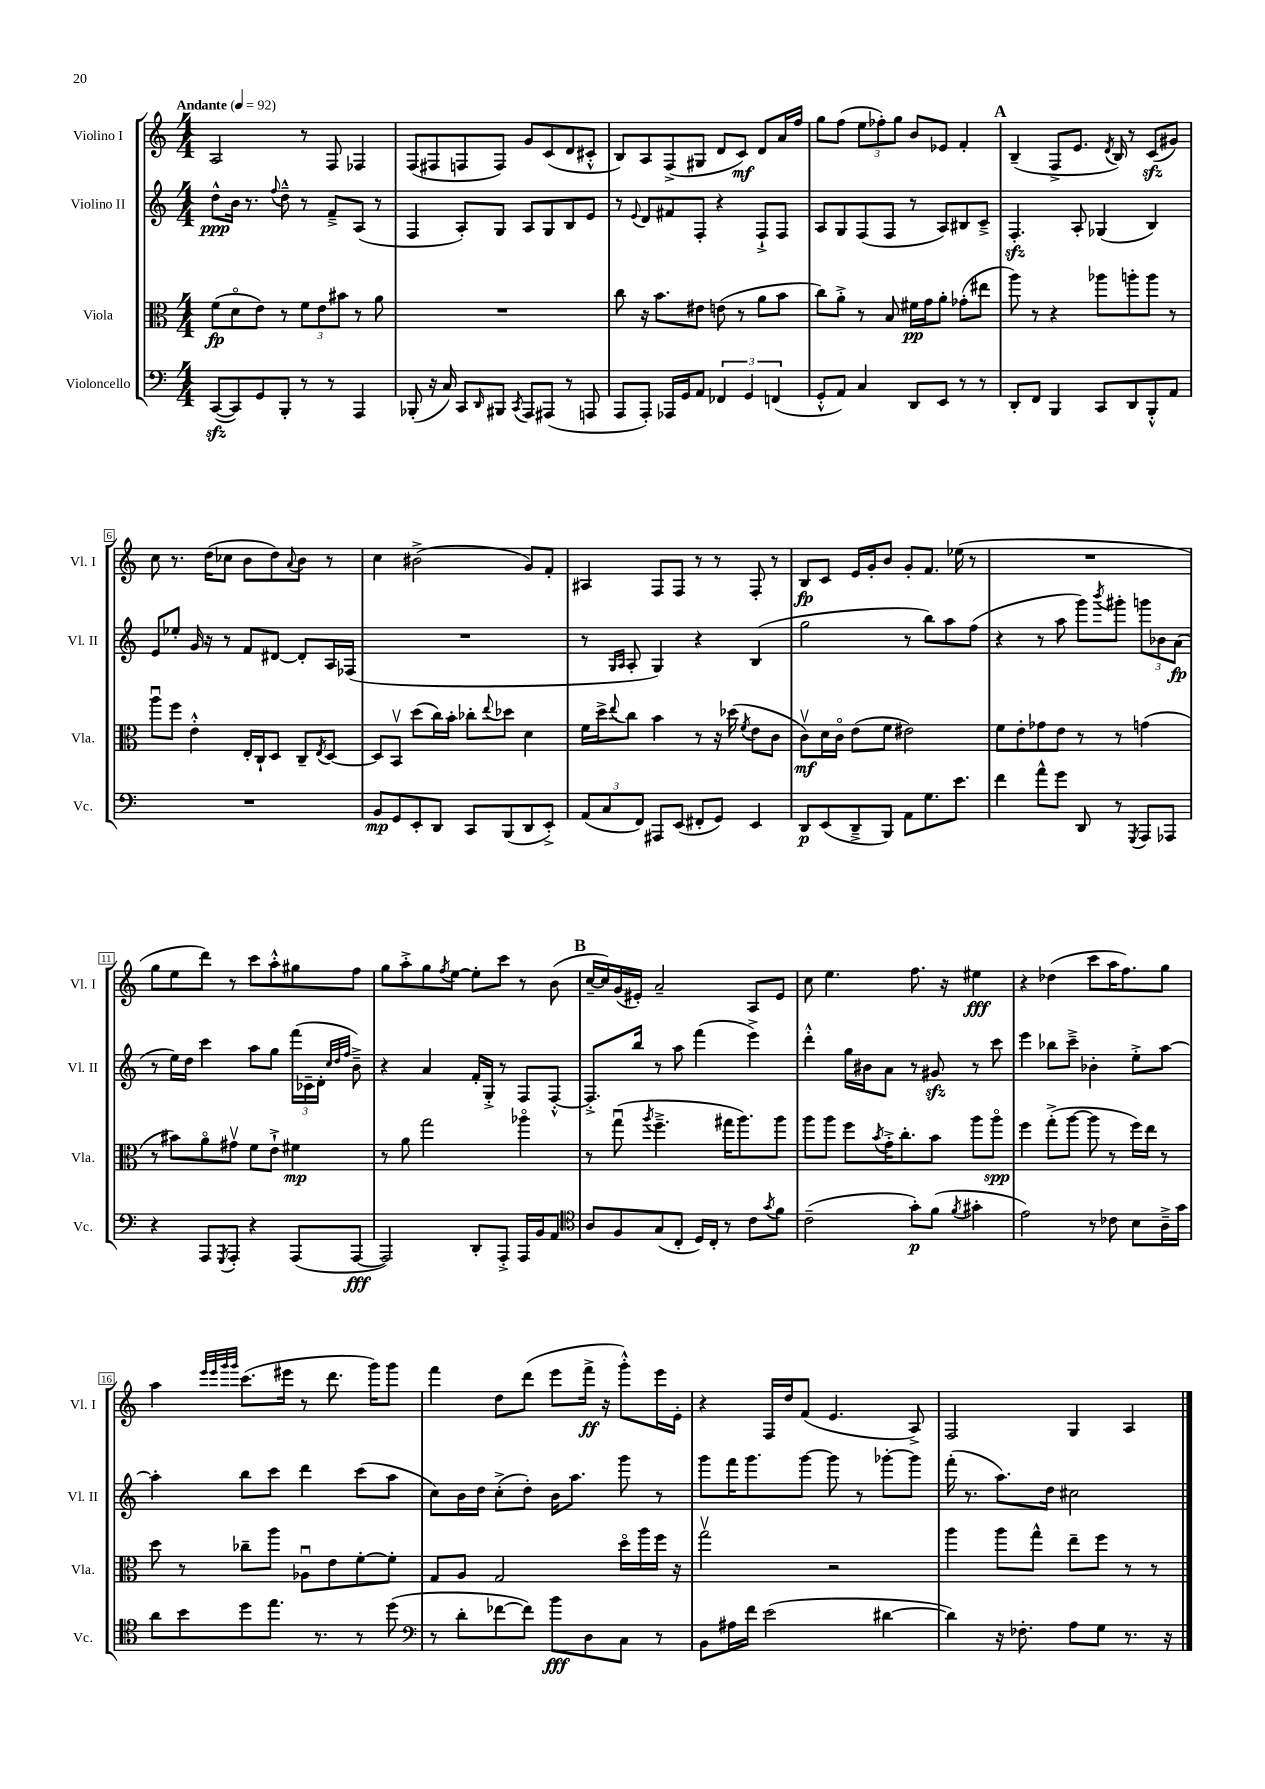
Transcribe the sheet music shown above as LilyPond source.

<<
\new StaffGroup <<
\new Staff = "s0" \with { instrumentName = "Violino I" shortInstrumentName = "Vl. I" } {
    \clef treble \key c \major \numericTimeSignature \time 4/4 \tempo "Andante" 4 = 92
    a2 r8 f8 fes4 |
    f8( fis8 f8 f8) g'8 c'8( d'8 cis'8-.-^ |
    b8) a8 f8->( gis8 d'8 c'8\mf) d'8 a'16 f''16 |
    g''8 f''8( \tuplet 3/2 { e''8 fes''8-.) g''8 } b'8 ees'8 f'4-. |
    \mark \markup { \bold "A" } b4--( f8-> e'8. \acciaccatura { d'8 } b16) r8 c'8\sfz( gis'8) |
    c''8 r8. d''16( ces''8 b'8 d''8) \appoggiatura { a'8 } b'8 r8 |
    c''4 bis'2->( g'8) f'8-. |
    ais4 f8 f8 r8 r8 f8-. r8 |
    b8\fp c'8 e'16 g'16-. b'8 g'8-. f'8. ees''16( r8 |
    R1 |
    g''8 e''8 d'''8) r8 c'''8 a''8-.-^ gis''8 f''8 |
    g''8 a''8-.-> g''8 \acciaccatura { f''8 } e''8~ e''8-. c'''8 r8 b'8( |
    \mark \markup { \bold "B" } c''16~-- c''16) g'16( eis'16-.) a'2-- a8 eis'8 |
    c''8 e''4. f''8. r16 eis''4\fff |
    r4 des''4( c'''8 a''16 f''8.) g''8 |
    a''4 \grace { e'''32 e'''32 g'''32 g'''32 } c'''8.( eis'''16 r8 d'''8. g'''16) g'''8 |
    f'''4 d''8 d'''8( e'''8 f'''16->\ff r16 g'''8-.-^) e'''16 e'16-. |
    r4 f16 d''16 f'8( e'4. a8->) |
    f2 g4 a4 \bar "|." |
}
\new Staff = "s1" \with { instrumentName = "Violino II" shortInstrumentName = "Vl. II" } {
    \clef treble \key c \major \numericTimeSignature \time 4/4
    d''8-^\ppp b'16 r8. \appoggiatura { f''8 } d''8---^ r8 f'8---> a8( r8 |
    f4 a8-.) g8 a8 g8 b8 e'8 |
    r8 \appoggiatura { e'8 } d'8 fis'8 f8-. r4 f8-!-> f8 |
    a8 g8 f8( f8 r8 a8) bis8 c'8---> |
    \mark \markup { \bold "A" } f4.-.\sfz a8-. ges4( b4) |
    e'8 ees''8-. g'16 r16 r8 f'8 dis'8~ dis'8-. a16 fes16( |
    R1 |
    r8 \grace { g16 a16 } a8-. g4) r4 b4( |
    g''2 r8 b''8) a''8 f''8( |
    r4 r8 a''8 g'''8) \acciaccatura { b'''8 } gis'''8-. \tuplet 3/2 { g'''8 bes'8 a'8\fp( } |
    r8 e''16) d''16 c'''4 a''8 g''8 \tuplet 3/2 { f'''16( ces'16-- d'16-. } \grace { c''32 d''32 f''32 } b'8--->) |
    r4 a'4 f'16-. g16-.-> r8 f8 f8~-.-^ |
    \mark \markup { \bold "B" } f8.-.-> b''16 r8 a''8 f'''4( e'''4->) |
    d'''4-.-^ g''16 bis'16 a'8 r8 gis'8\sfz r8 c'''8 |
    e'''4 bes''8 c'''8---> bes'4-. e''8-.-> a''8~ |
    a''4-. b''8 c'''8 d'''4 c'''8( a''8 |
    c''8) b'16 d''16 c''8-.->( d''8-.) b'16 a''8. g'''8 r8 |
    g'''8 f'''16 g'''8. g'''8~ g'''8 r8 ges'''8~-. ges'''8 |
    f'''16-.( r8. a''8.) d''16 cis''2 \bar "|." |
}
\new Staff = "s2" \with { instrumentName = "Viola" shortInstrumentName = "Vla." } {
    \clef alto \key c \major \numericTimeSignature \time 4/4
    f'8\fp( d'8\flageolet e'8) r8 \tuplet 3/2 { f'8 e'8 bis'8 } r8 a'8 |
    R1 |
    c''8 r16 b'8. eis'8 e'8( r8 a'8 b'8 |
    c''8) a'8-.-> r8 b8 fis'16\pp g'16 a'8-. ges'8-.( eis''8 |
    \mark \markup { \bold "A" } a''8) r8 r4 aes''8 a''8-. a''8 r8 |
    a''8\downbow f''8 e'4-.-^ e16-. c16-! d8 c8-- \acciaccatura { e8 } d8~ |
    d8 b,8\upbow d''8( c''16) b'16-. ces''8-. \appoggiatura { e''8 } des''8 d'4 |
    f'16 d''16-> \appoggiatura { e''8 } c''8 b'4 r8 r16 des''16( \acciaccatura { f'8 } e'8 c'8 |
    c'8\upbow\mf) d'16 c'16\flageolet e'8( f'8 eis'2) |
    f'8 e'8-. ges'8 e'8 r8 r8 g'4( |
    r8 bis'8) a'8\flageolet gis'8\upbow f'8 e'8-!-> fis'4\mp |
    r8 a'8 g''2 aes''4\flageolet |
    \mark \markup { \bold "B" } r8 g''8\downbow( \acciaccatura { a''8 } f''4.---> gis''16 a''8.) a''8 |
    a''8 a''8 f''8 \acciaccatura { b'8 } g'16-.-> c''8.-. b'8 a''8 a''8\flageolet\spp |
    f''4 g''8-.->( a''8~ a''8 r8 f''16) e''16 r8 |
    d''8 r8 ces''8-- a''8 aes8\downbow e'8 f'8~-. f'8-. |
    g8 a8 g2 d''16\flageolet a''16 f''16 r16 |
    g''2\upbow r2 |
    a''4 a''8 g''8-^ e''8-- f''8 r8 r8 \bar "|." |
}
\new Staff = "s3" \with { instrumentName = "Violoncello" shortInstrumentName = "Vc." } {
    \clef bass \key c \major \numericTimeSignature \time 4/4
    c,8~\sfz( c,8) g,8 b,,8-. r8 r8 a,,4 |
    bes,,8-.( r16 c16) c,8 \grace { d,16 } bis,,8 \acciaccatura { c,8 } a,,8 ais,,8( r8 a,,8 |
    a,,8 a,,8-.) aes,,16 g,16 a,8 \tuplet 3/2 { fes,4 g,4 f,4( } |
    g,8-.-^ a,8) c4 d,8 e,8 r8 r8 |
    \mark \markup { \bold "A" } d,8-. f,8 b,,4 c,8 d,8 b,,8-.-^ a,8 |
    R1 |
    b,8\mp g,8 e,8-. d,8 c,8 b,,8( d,8 e,8-.->) |
    \tuplet 3/2 { a,8( c8 f,8) } ais,,8 e,8( fis,8-. g,8) e,4 |
    d,8\p e,8( d,8---> b,,8) a,8 g8. e'8. |
    f'4 a'8-^ g'8 d,8 r8 \acciaccatura { g,,8 } a,,8 aes,,8 |
    r4 a,,8 \acciaccatura { g,,8 } a,,8-. r4 a,,8( a,,8~\fff |
    a,,2) d,8-. a,,8-.-> a,,16 b,16 a,8 |
    \mark \markup { \bold "B" } \clef tenor a8 f8 g8( c8-. d16) c16-. r8 c'8 \acciaccatura { g'8 } f'8 |
    c'2--( g'8-.\p) f'8( \acciaccatura { f'8 } gis'4-. |
    e'2) r8 ces'8 b8 a16---> g'16 |
    a'8 b'8 d''8 e''8. r8. r8 d''8( |
    \clef bass r8 d'8-. fes'8~ fes'8) b'8\fff d8 c8 r8 |
    b,8 ais16 f'16 e'2( dis'4~ |
    dis'4) r16 fes8.-. a8 g8 r8. r16 \bar "|." |
}
>>
>>
\layout { \context { \Score \override BarNumber.stencil = #(make-stencil-boxer 0.1 0.3 ly:text-interface::print) } }
